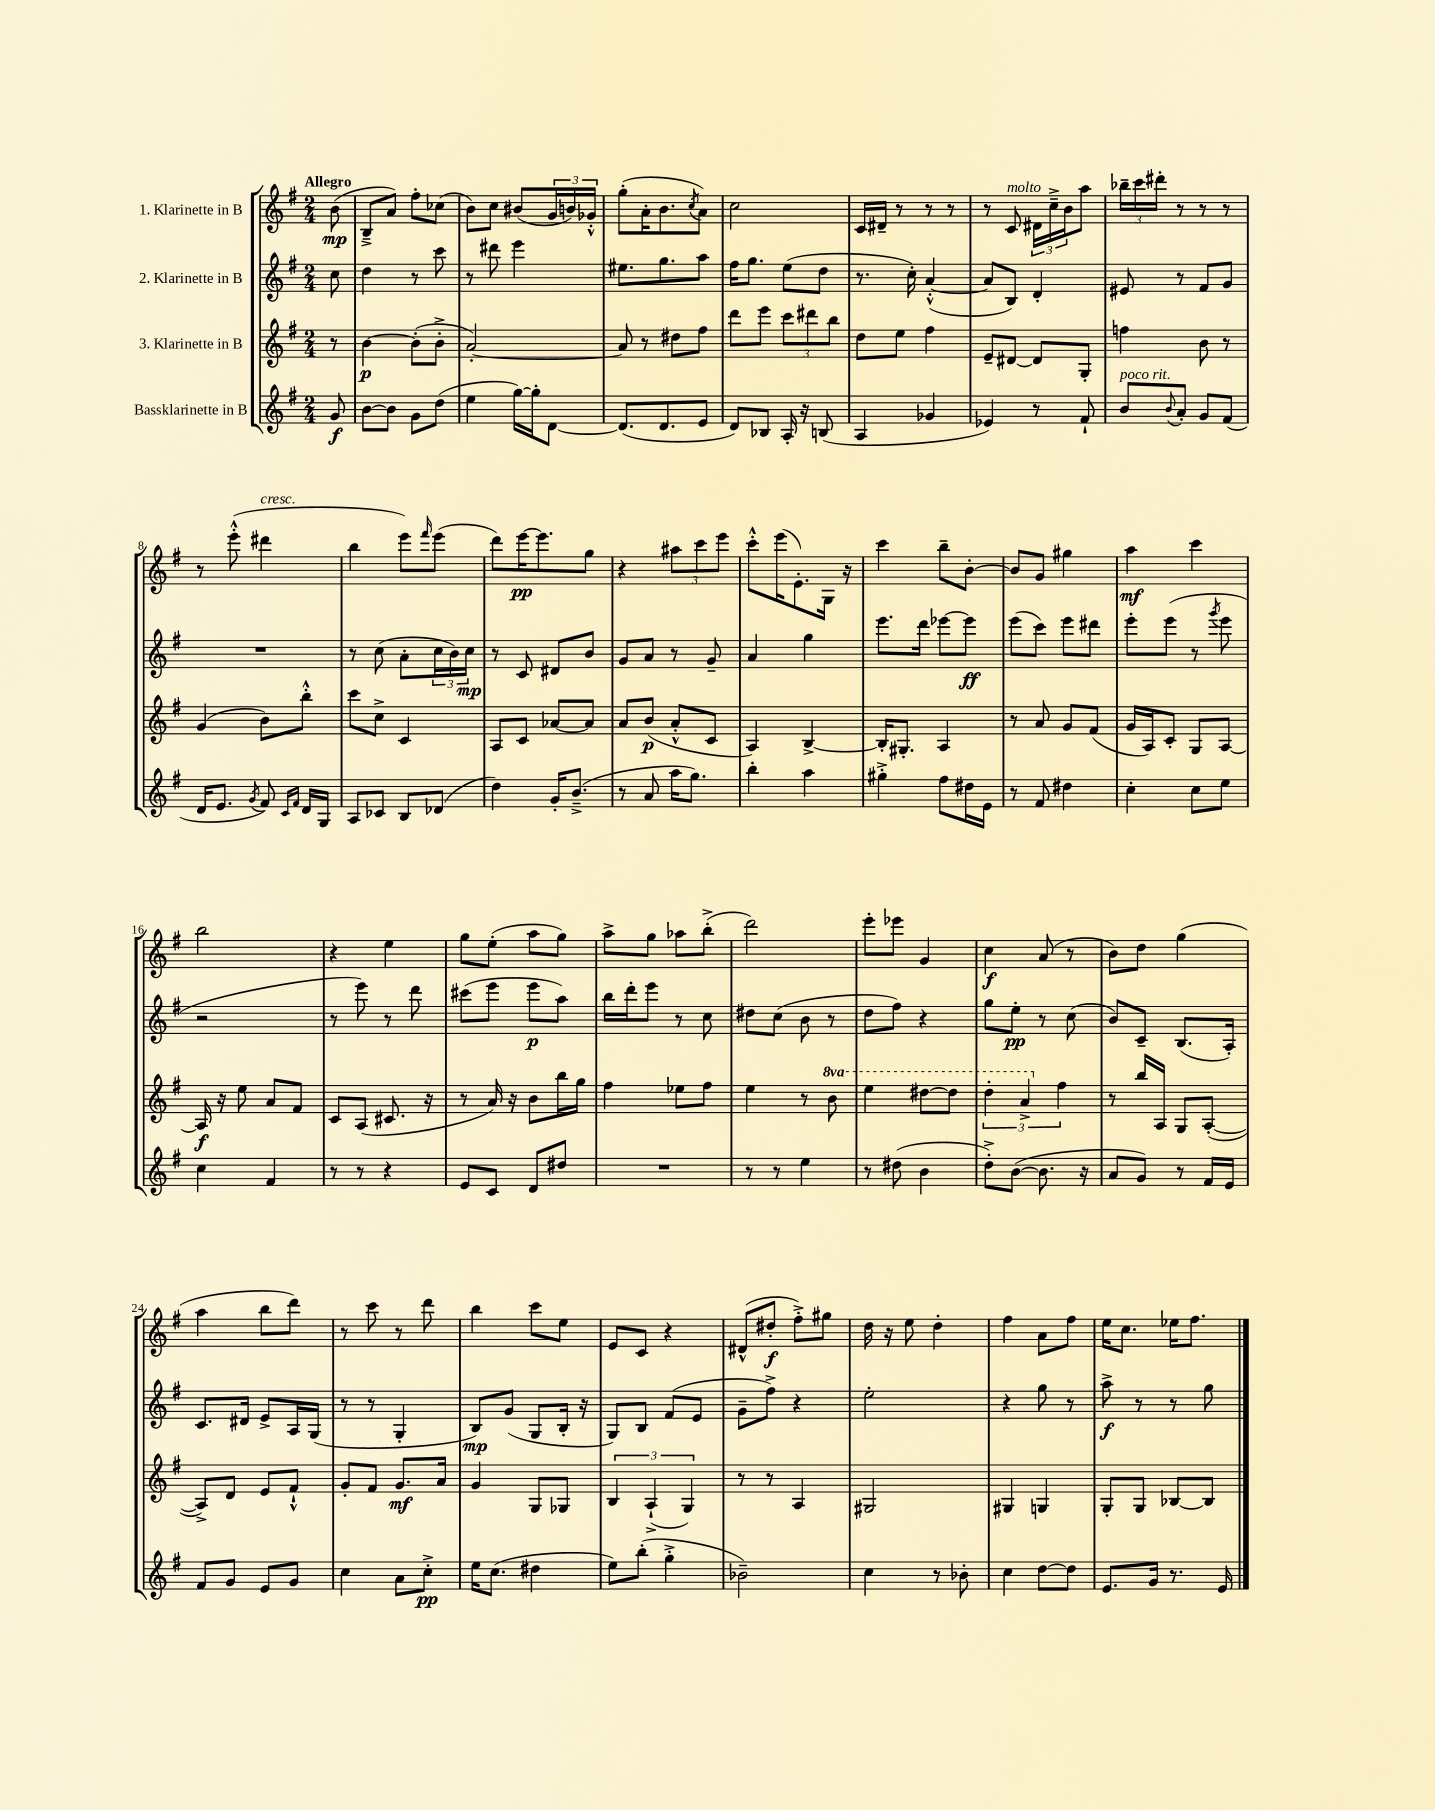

**kern	**kern	**kern	**kern
*staff4	*staff3	*staff2	*staff1
*clefG2	*clefG2	*clefG2	*clefG2
*k[f#]	*k[f#]	*k[f#]	*k[f#]
*M2/4	*M2/4	*M2/4	*M2/4
8g/	8r	8cc\	(8b\
=	=	=	=
[8b\L	[4b\	4dd\	8B~^/L
8b\]J	.	.	8a/J)
8g\L	(8b'\]L	8r	8ff#'\L
(8dd\J	8b'^\J	8ccc\	(8cc-\J
=	=	=	=
4ee\	[2a'/)	8r	8b\L)
.	.	8ddd#\	8cc\J
[16gg\LL)	.	4eee\	(8b#/L
16gg'\]J	.	.	.
[8d\J	.	.	24g/L
.	.	.	24b/)
.	.	.	24g-'^^/JJ
=	=	=	=
(8.d/]L	8a/]	8.ee#\L	(8gg'\L
.	8r	.	16a'\K
8.d/	.	8.gg\	8.b\
.	8dd#\L	.	.
.	.	.	8qcc/
8e/J	8ff#\J	8aa\J	8a\J)
=	=	=	=
8d/L)	8ddd\L	16ff#\LK	2cc\
.	.	8.gg\J	.
8B-/J	8eee\J	.	.
16A'/	12ccc\L	(8ee\L	.
16r	.	.	.
.	12ddd#\	.	.
(8B/	.	8dd\J	.
.	12bb\J	.	.
=	=	=	=
4A/	8dd\L	8.r	16c/LL
.	.	.	16d#~/JJ
.	8ee\J	.	8r
.	.	16cc'\)	.
4g-/	4ff#\	([4a'^^/	8r
.	.	.	8r
=	=	=	=
4e-/)	8e~/L	8a/]L	8r
.	[8d#/J	8B/J)	8c/
8r	8d#/]L	4d'/	24d#\LL
.	.	.	24cc~^\
.	.	.	24b\J
8f#`/	8G'/J	.	8aa\J
=	=	=	=
8b/L	4ff\	8e#/	24bb-~\LL
.	.	.	24ccc\
.	.	.	24ddd#'\JJ
8qqb/	.	.	.
8a'/J	.	8r	8r
8g/L	8b\	8f#/L	8r
(8f#/J	8r	8g/J	8r
=	=	=	=
16d/LK	(4g/	2r	8r
8.e/J	.	.	.
.	.	.	(8eee'^^\
8qg/	.	.	.
8f#/)	8b\L)	.	4ddd#\
16qqc/LL	.	.	.
16qqf#/JJ	.	.	.
16d/LL	8bb'^^\J	.	.
16G/JJ	.	.	.
=	=	=	=
8A/L	8ccc\L	8r	4bb\
8c-/J	8cc^\J	(8cc\	.
8B/L	4c/	8a'\L	8eee\L)
.	.	.	16qqfff#/
(8d-/J	.	24cc\L	(8eee\J
.	.	24b\)	.
.	.	24cc\JJ	.
=	=	=	=
4dd\)	8A/L	8r	8ddd\L)
.	8c/J	8c/	[16eee\K
.	.	.	8.eee\]
16g'/LK	[8a-/L	8d#/L	.
(8.b~^/J	.	.	.
.	8a-/]J	8b/J	8gg\J
=	=	=	=
8r	8a/L	8g/L	4r
8a/	(8b/J	8a/J	.
16aa\LK	8a'^^/L	8r	12aa#\L
8.gg\J)	.	.	.
.	.	.	12ccc\
.	8c/J	8g~/	.
.	.	.	12eee\J
=	=	=	=
4bb'\	4A/)	4a/	8ccc'^^\L
.	.	.	(16eee\K
.	.	.	8.e'\)
4aa\	[4B^/	4gg\	.
.	.	.	16G\Jk
.	.	.	16r
=	=	=	=
4gg#'^\	16B'/]LK	8.eee\L	4ccc\
.	8.G#'/J	.	.
.	.	16ddd\Jk	.
8ff#\L	4A/	[8eee-\L	8bb~\L
16dd#\L	.	8eee-\]J	[8b'\J
16e\JJ	.	.	.
=	=	=	=
8r	8r	(8eee\L	8b/]L
8f#/	8a/	8ccc\J)	8g/J
4dd#\	8g/L	8eee\L	4gg#\
.	(8f#/J	8ddd#\J	.
=	=	=	=
4cc'\	16g/LL	8eee'\L	4aa\
.	16A/J)	.	.
.	8c'/J	(8eee\J	.
8cc\L	8G/L	8r	4ccc\
.	.	8qggg/	.
8ee\J	[8A/J	8eee\	.
=	=	=	=
4cc\	16A/]	2r	2bb\
.	16r	.	.
.	8ee\	.	.
4f#/	8a/L	.	.
.	8f#/J	.	.
=	=	=	=
8r	8c/L	8r	4r
8r	(8A/J	8eee\)	.
4r	8.c#/	8r	4ee\
.	.	8ddd\	.
.	16r	.	.
=	=	=	=
8e/L	8r	(8ccc#\L	8gg\L
8c/J	16a/)	8eee\J	(8ee'\J
.	16r	.	.
8d/L	8b\L	8eee\L	8aa\L
8dd#/J	16bb\L	8aa\J)	8gg\J)
.	16gg\JJ	.	.
=	=	=	=
2r	4ff#\	16bb\LL	8aa^\L
.	.	16ddd'\J	.
.	.	8eee\J	8gg\J
.	8ee-\L	8r	8aa-\L
.	8ff#\J	8cc\	(8bb'^\J
=	=	=	=
8r	4ee\	8dd#\L	2ddd\)
8r	.	(8cc\J	.
4ee\	8r	8b\	.
.	8bb\	8r	.
=	=	=	=
8r	4eee\	8dd\L	8eee'\L
(8dd#\	.	8ff#\J)	8eee-\J
4b\	[8ddd#\L	4r	4g/
.	8ddd#\]J	.	.
=	=	=	=
8dd'^\L)	6ddd'\	8gg\L	4cc\
([8b\J	.	8ee'\J	.
.	6aa^/	.	.
8.b\]	.	8r	(8a/
.	6ff#\	.	.
.	.	(8cc\	8r
16r	.	.	.
=	=	=	=
8a/L	8r	8b/L)	8b\L)
8g/J)	16bb/LL	8c~/J	8dd\J
.	16A/JJ	.	.
8r	8G/L	(8.B/L	(4gg\
16f#/LL	([8A'/J	.	.
16e/JJ	.	16A'/Jk)	.
=	=	=	=
8f#/L	8A^/]L)	8.c/L	4aa\
8g/J	8d/J	.	.
.	.	16d#/Jk	.
8e/L	8e/L	8e^/L	8bb\L
8g/J	8f#`^^/J	16A/L	8ddd\J)
.	.	(16G/JJ	.
=	=	=	=
4cc\	8g'/L	8r	8r
.	8f#/J	8r	8ccc\
8a\L	8.g/L	4G'/	8r
8cc'^\J	.	.	8ddd\
.	16a/Jk	.	.
=	=	=	=
16ee\LK	4g/	8B/L)	4bb\
(8.cc\J	.	.	.
.	.	(8g/J	.
4dd#\	8G/L	8G/L	8ccc\L
.	8G-/J	16B'/Jk	8ee\J
.	.	16r	.
=	=	=	=
8ee\L)	6B/	8G/L)	8e/L
(8bb'\J	.	8B/J	8c/J
.	(6A`^/	.	.
4gg'^\	.	(8f#/L	4r
.	6G/)	.	.
.	.	8e/J	.
=	=	=	=
2b-~\)	8r	8g~\L	(8d#^^/L
.	8r	8ff#^\J)	8dd#'/J
.	4A/	4r	8ff#'^\L)
.	.	.	8gg#\J
=	=	=	=
4cc\	2G#/	2ee'\	16dd\
.	.	.	16r
.	.	.	8ee\
8r	.	.	4dd'\
8b-'\	.	.	.
=	=	=	=
4cc\	4G#/	4r	4ff#\
[8dd\L	4G/	8gg\	8a\L
8dd\]J	.	8r	8ff#\J
=	=	=	=
8.e/L	8G'/L	8aa^\	16ee\LK
.	.	.	8.cc\J
.	8G/J	8r	.
16g/Jk	.	.	.
8.r	[8B-/L	8r	16ee-\LK
.	.	.	8.ff#\J
.	8B-/]J	8gg\	.
16e/	.	.	.
==	==	==	==
*-	*-	*-	*-
